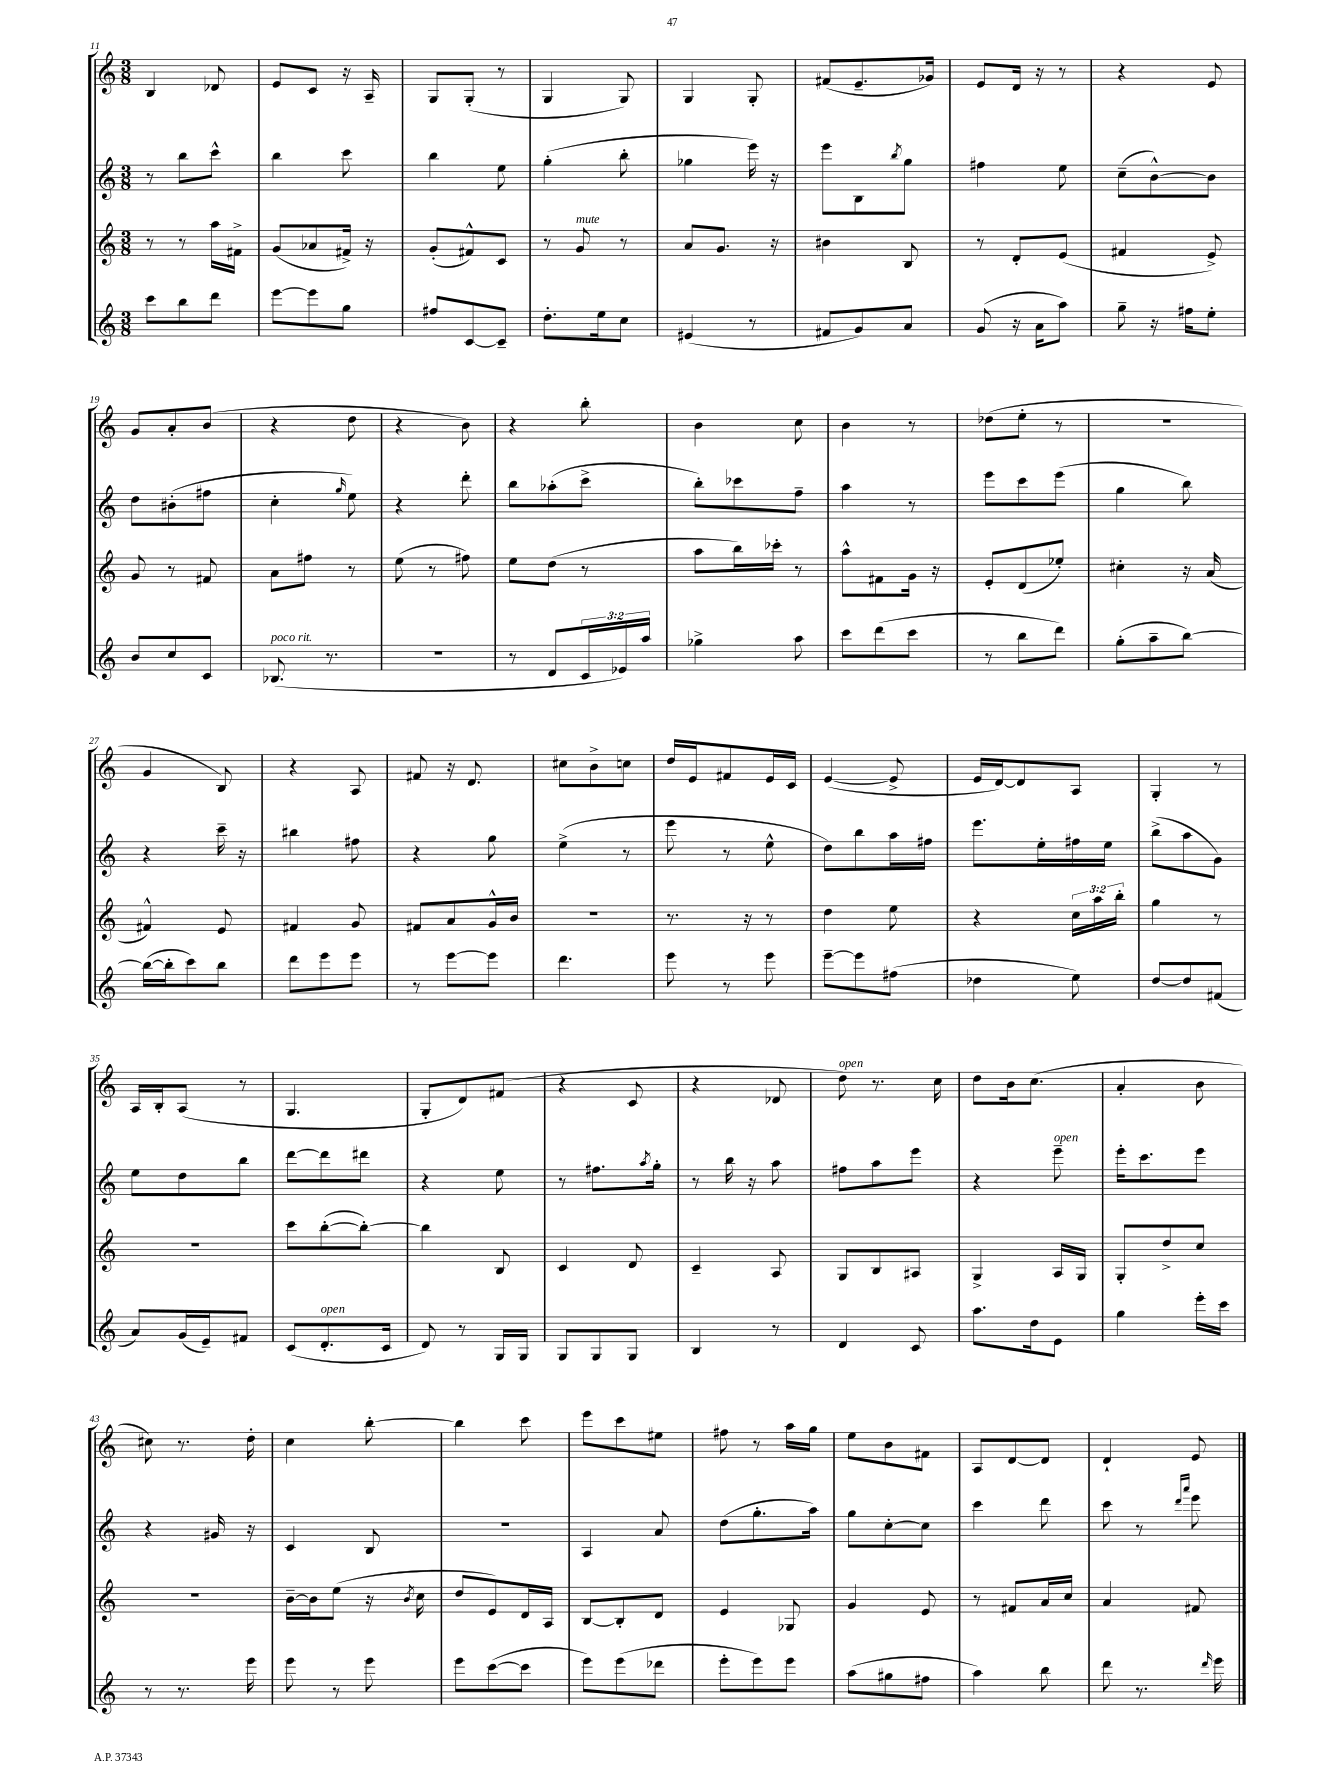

**kern	**kern	**kern	**kern
*part4	*part3	*part2	*part1
*staff4	*staff3	*staff2	*staff1
*clefG2	*clefG2	*clefG2	*clefG2
*k[]	*k[]	*k[]	*k[]
*M3/8	*M3/8	*M3/8	*M3/8
=11	=11	=11	=11
8ccc\L	8r	8r	4B/
8bb\	8r	8bb\L	.
8ddd\J	16aa\LL	8ccc^^\J	8d-X/
.	16f#X^\JJ	.	.
=12	=12	=12	=12
[8eee\L	(8g/L	4bb\	8e/L
8eee\]	8a-X/	.	8c/J
8gg\J	16f#X^/Jk)	8ccc\	16r
.	16r	.	16A~/
=13	=13	=13	=13
8ff#X/L	(8g'/L	4bb\	8G/L
[8c/	8f#X^^/)	.	(8G'/J
8c~/J]	8c/J	8ee\	8r
=14	=14	=14	=14
8.dd'\L	8r	(4gg'\	4G/
!	!LO:TX:a:i:t=mute	!	!
.	8g/	.	.
16ee\k	.	.	.
8cc\J	8r	8bb'\	8G/)
=15	=15	=15	=15
(4e#X/	8a/L	4gg-X\	4G/
.	8.g/J	.	.
8r	.	16eee\)	8G'/
.	16r	16r	.
=16	=16	=16	=16
8f#X/L	4b#X\	8eee\L	(8f#X/L
8g/)	.	8B\	8.e~/
.	.	8qbb/	.
8a/J	8B/	8gg\J	.
.	.	.	16g-X/Jk)
=17	=17	=17	=17
(8g/	8r	4ff#X\	8e/L
16r	8d'/L	.	16d/Jk
16a\KL	.	.	16r
8aa\J)	(8e/J	8ee\	8r
=18	=18	=18	=18
8gg~\	4f#X/	(8cc~\L	4r
16r	.	[8b^^\)	.
16ff#X\KL	.	.	.
8ee'\J	8e^/)	8b\J]	8e/
!!LO:LB:g=z
=19	=19	=19	=19
8b/L	8g/	8dd\L	8g/L
8cc/	8r	(8b#X'\	8a'/
8c/J	8f#X/	8ff#X\J	(8b/J
=20	=20	=20	=20
!LO:TX:a:i:t=poco rit.	!	!	!
(8.B-X/	8a\L	4cc'\	4r
.	8ff#X\J	.	.
8.r	.	.	.
.	.	16qqgg/	.
.	8r	8ee\)	8dd\
=21	=21	=21	=21
4.r	(8ee\	4r	4r
.	8r	.	.
.	8ff#X\)	8ddd'\	8b\)
=22	=22	=22	=22
8r	8ee\L	8bb\L	4r
8d/L	(8dd\J	(8aa-X'\	.
24c/L	8r	8ccc^\J	8bb'\
24e-X/)	.	.	.
24aa/JJ	.	.	.
=23	=23	=23	=23
4gg-X^\	8aa\L	8bb'\L)	4b\
.	16bb\L)	8ccc-X\	.
.	16ccc-X'\JJ	.	.
8aa\	8r	8ff~\J	8cc\
=24	=24	=24	=24
8ccc\L	8aa^^\L	4aa\	4b\
(8ddd\	8f#X\	.	.
8ccc\J	16g\Jk	8r	8r
.	16r	.	.
=25	=25	=25	=25
8r	8e'/L	8eee\L	(8dd-X\L
8bb\L	(8d/	8ccc\	8ee'\J
8ddd\J)	8ee-X'/J)	(8eee\J	8r
=26	=26	=26	=26
(8gg'\L	4cc#X'\	4gg\	4.r
8aa~\	.	.	.
[8bb\J)	16r	8bb\)	.
.	(16a/	.	.
!!LO:LB:g=z
=27	=27	=27	=27
(16bb\LL_	4f#X^^/)	4r	4g/
16bb'\J]	.	.	.
8ccc\)	.	.	.
8bb\J	8e/	16ccc~\	8B/)
.	.	16r	.
=28	=28	=28	=28
8ddd\L	4f#X/	4bb#X\	4r
8eee\	.	.	.
8eee\J	8g/	8ff#X\	8A/
=29	=29	=29	=29
8r	8f#X/L	4r	8f#X/
[8eee\L	8a/	.	16r
.	.	.	8.d/
8eee\J]	16g^^/L	8gg\	.
.	16b/JJ	.	.
=30	=30	=30	=30
4.ddd\	4.r	(4ee^\	8cc#X\L
.	.	.	8b^\
.	.	8r	8ccn\J
=31	=31	=31	=31
8eee\	8.r	8eee\	16dd/LL
.	.	.	16e/J
8r	.	8r	8f#X/
.	16r	.	.
8eee\	8r	8ee^^\	16e/L
.	.	.	16c/JJ
=32	=32	=32	=32
[8eee~\L	4dd\	8dd\L)	([4e/
8eee\]	.	8bb\	.
(8ff#X\J	8ee\	16aa\L	8e^/]
.	.	16ff#X\JJ	.
=33	=33	=33	=33
4dd-X\	4r	8.eee\L	16e/LL
.	.	.	[16d/J)
.	.	.	8d/]
.	.	16ee'\L	.
8ee\)	24cc\LL	16ff#X\	8A/J
.	24aa\	.	.
.	.	16ee\JJ	.
.	24bb'\JJ	.	.
=34	=34	=34	=34
[8dd/L	4gg\	(8bb^\L	4G'/
8dd/]	.	8aa\	.
(8f#X/J	8r	8g\J)	8r
!!LO:LB:g=z
=35	=35	=35	=35
8a/L)	4.r	8ee\L	16A/LL
.	.	.	16B'/J
(16g/L	.	8dd\	(8A/J
16e~/J)	.	.	.
8f#X/J	.	8bb\J	8r
=36	=36	=36	=36
(8c/L	8ccc\L	[8ddd\L	4.G/
!LO:TX:a:i:t=open	!	!	!
8.d'/	([8bb'\	8ddd\]	.
.	8bb'\J_)	8ddd#X\J	.
16c/Jk	.	.	.
=37	=37	=37	=37
8d/)	4bb\]	4r	8G'/L
8r	.	.	8d/)
16G/LL	8B/	8ee\	(8f#X/J
16G/JJ	.	.	.
=38	=38	=38	=38
8G/L	4c/	8r	4r
8G/	.	8.ff#X\L	.
8G/J	8d/	.	8c/
.	.	8qaa/	.
.	.	16gg'\Jk	.
=39	=39	=39	=39
4B/	4c~/	8r	4r
.	.	16bb\	.
.	.	16r	.
8r	8A/	8aa\	8d-X/
=40	=40	=40	=40
!	!	!	!LO:TX:a:i:t=open
4d/	8G/L	8ff#X\L	8dd\)
.	8B/	8aa\	8.r
8c/	8A#X/J	8eee\J	.
.	.	.	16cc\
=41	=41	=41	=41
8.aa\L	4G^/	4r	8dd\L
.	.	.	16b\k
16dd\k	.	.	(8.cc\J
!	!	!LO:TX:a:i:t=open	!
8e\J	16A/LL	8eee~\	.
.	16G/JJ	.	.
=42	=42	=42	=42
4gg\	8G'/L	16eee'\KL	4a'/
.	.	8.ccc\	.
.	8dd^/	.	.
16eee'\LL	8cc/J	8eee\J	8b\
16ccc\JJ	.	.	.
!!LO:LB:g=z
=43	=43	=43	=43
8r	4.r	4r	8cc#X\)
8.r	.	.	8.r
.	.	16g#X/	.
16eee\	.	16r	16dd'\
=44	=44	=44	=44
8eee\	[16b~\LL	4c/	4cc\
.	16b\J]	.	.
8r	(8ee\J	.	.
8eee\	16r	8B/	[8bb'\
.	8qb/	.	.
.	16cc\	.	.
=45	=45	=45	=45
8eee\L	8dd/L	4.r	4bb\]
([8ccc\	8e/)	.	.
8ccc\J]	16d/L	.	8ccc\
.	16A/JJ	.	.
=46	=46	=46	=46
8eee\L)	[8B/L	4A/	8eee\L
(8eee\	8B'/]	.	8ccc\
8ddd-X\J	8d/J	8a/	8ee#X\J
=47	=47	=47	=47
8eee'\L	4e/	(8dd\L	8ff#X\
8eee\)	.	8.gg'\	8r
8eee\J	8G-X/	.	16aa\LL
.	.	16aa\Jk)	16gg\JJ
=48	=48	=48	=48
(8aa\L	4g/	8gg\L	8ee\L
8gg#X\	.	[8cc'\	8b\
8ff#X\J	8e/	8cc\J]	8f#X\J
=49	=49	=49	=49
4aa\)	8r	4ccc\	8A/L
.	8f#X/L	.	[8d/
8bb\	16a/L	8ddd\	8d/J]
.	16cc/JJ	.	.
=50	=50	=50	=50
8ddd\	4a/	8ccc\	4d`/
8.r	.	8r	.
.	.	16qqddd/LL	.
.	.	16qqaaa/JJ	.
.	8f#X/	8eee\	8e/
16qqddd/	.	.	.
16eee\	.	.	.
==	==	==	==
*-	*-	*-	*-
